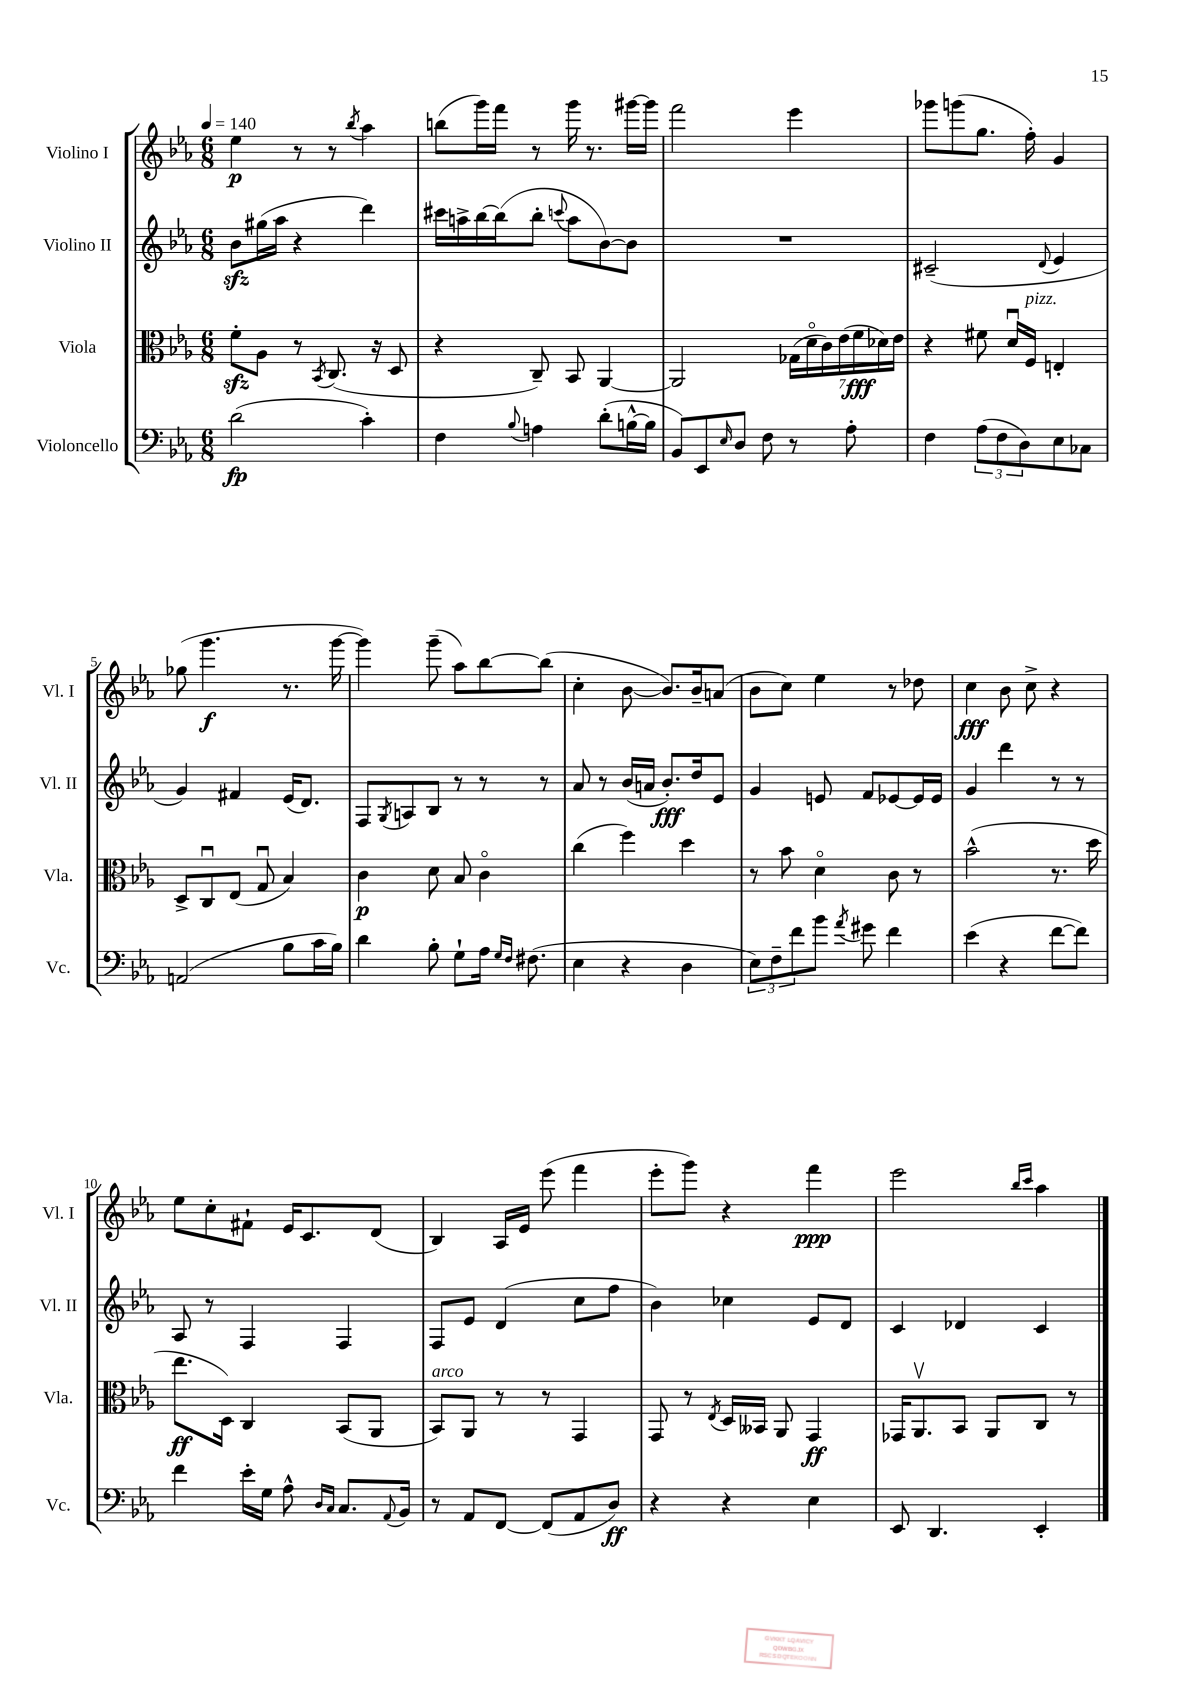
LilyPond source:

<<
\new StaffGroup <<
\new Staff = "s0" \with { instrumentName = "Violino I" shortInstrumentName = "Vl. I" } {
    \clef treble \key ees \major \numericTimeSignature \time 6/8 \tempo 4 = 140
    ees''4\p r8 r8 \acciaccatura { bes''8 } aes''4 |
    b''8( g'''16) f'''16 r8 g'''16 r8. gis'''16~ gis'''16 |
    f'''2 ees'''4 |
    ges'''8 g'''8( g''8. f''16-.) g'4 |
    ges''8( g'''4.\f r8. g'''16~ |
    g'''4) g'''8--( aes''8) bes''8~ bes''8( |
    c''4-. bes'8~ bes'8.) bes'16-- a'8( |
    bes'8 c''8) ees''4 r8 des''8 |
    c''4\fff bes'8 c''8-> r4 |
    ees''8 c''8-. fis'8-! ees'16 c'8. d'8( |
    bes4) aes16 ees'16 ees'''8( f'''4 |
    ees'''8-. g'''8) r4 f'''4\ppp |
    ees'''2 \grace { bes''16 c'''16 } aes''4 \bar "|." |
}
\new Staff = "s1" \with { instrumentName = "Violino II" shortInstrumentName = "Vl. II" } {
    \clef treble \key ees \major \numericTimeSignature \time 6/8
    bes'8\sfz gis''16( aes''16 r4 d'''4) |
    cis'''16 a''16-> bes''16~ bes''16( bes''8-. \appoggiatura { c'''8 } a''8 bes'8~) bes'8 |
    R2. |
    cis'2--( \appoggiatura { d'8 } ees'4 |
    g'4) fis'4 ees'16( d'8.) |
    f8 \acciaccatura { g8 } a8 bes8 r8 r8 r8 |
    aes'8 r8 bes'16( a'16 bes'8.-.\fff) d''16 ees'8 |
    g'4 e'8 f'8 ees'8~ ees'16 ees'16 |
    g'4 d'''4 r8 r8 |
    aes8 r8 f4 f4 |
    f8 ees'8 d'4( c''8 f''8 |
    bes'4) ces''4 ees'8 d'8 |
    c'4 des'4 c'4 \bar "|." |
}
\new Staff = "s2" \with { instrumentName = "Viola" shortInstrumentName = "Vla." } {
    \clef alto \key ees \major \numericTimeSignature \time 6/8
    f'8-.\sfz aes8 r8 \acciaccatura { bes,8 } c8.( r16 d8 |
    r4 c8--) bes,8 aes,4~ |
    aes,2 \tuplet 7/4 { ges16( d'16\flageolet c'16) ees'16( f'16\fff des'16) ees'16 } |
    r4 fis'8 d'16\downbow f16^\markup { \italic "pizz." } e4-. |
    d8-> c8\downbow ees8( g8\downbow bes4) |
    c'4\p d'8 bes8 c'4\flageolet |
    c''4( f''4) d''4 |
    r8 bes'8 d'4\flageolet c'8 r8 |
    bes'2-^( r8. d''16 |
    ees''8.\ff d16) c4 bes,8( aes,8 |
    bes,8^\markup { \italic "arco" }) aes,8 r8 r8 g,4 |
    g,8 r8 \acciaccatura { ees8 } d16 beses,16 aes,8 g,4\ff |
    ges,16 aes,8.\upbow bes,8 aes,8 c8 r8 \bar "|." |
}
\new Staff = "s3" \with { instrumentName = "Violoncello" shortInstrumentName = "Vc." } {
    \clef bass \key ees \major \numericTimeSignature \time 6/8
    d'2\fp( c'4-.) |
    f4 \appoggiatura { bes8 } a4 d'8-.( b16~-^ b16 |
    bes,8) ees,8 \grace { ees16 } d8 f8 r8 aes8-. |
    f4 \tuplet 3/2 { aes8( f8 d8) } ees8 ces8 |
    a,2( bes8 c'16 bes16) |
    d'4 bes8-. g8-! aes16 \grace { g16 f16 } fis8.( |
    ees4 r4 d4 |
    \tuplet 3/2 { ees8) f8-- f'8 } bes'8 \acciaccatura { aes'8 } gis'8 f'4 |
    ees'4( r4 f'8~ f'8) |
    f'4 ees'16-. g16 aes8-^ \grace { d16 c16 } c8. \appoggiatura { aes,8 } bes,16 |
    r8 aes,8 f,8~ f,8( aes,8 d8\ff) |
    r4 r4 ees4 |
    ees,8 d,4. ees,4-. \bar "|." |
}
>>
>>
